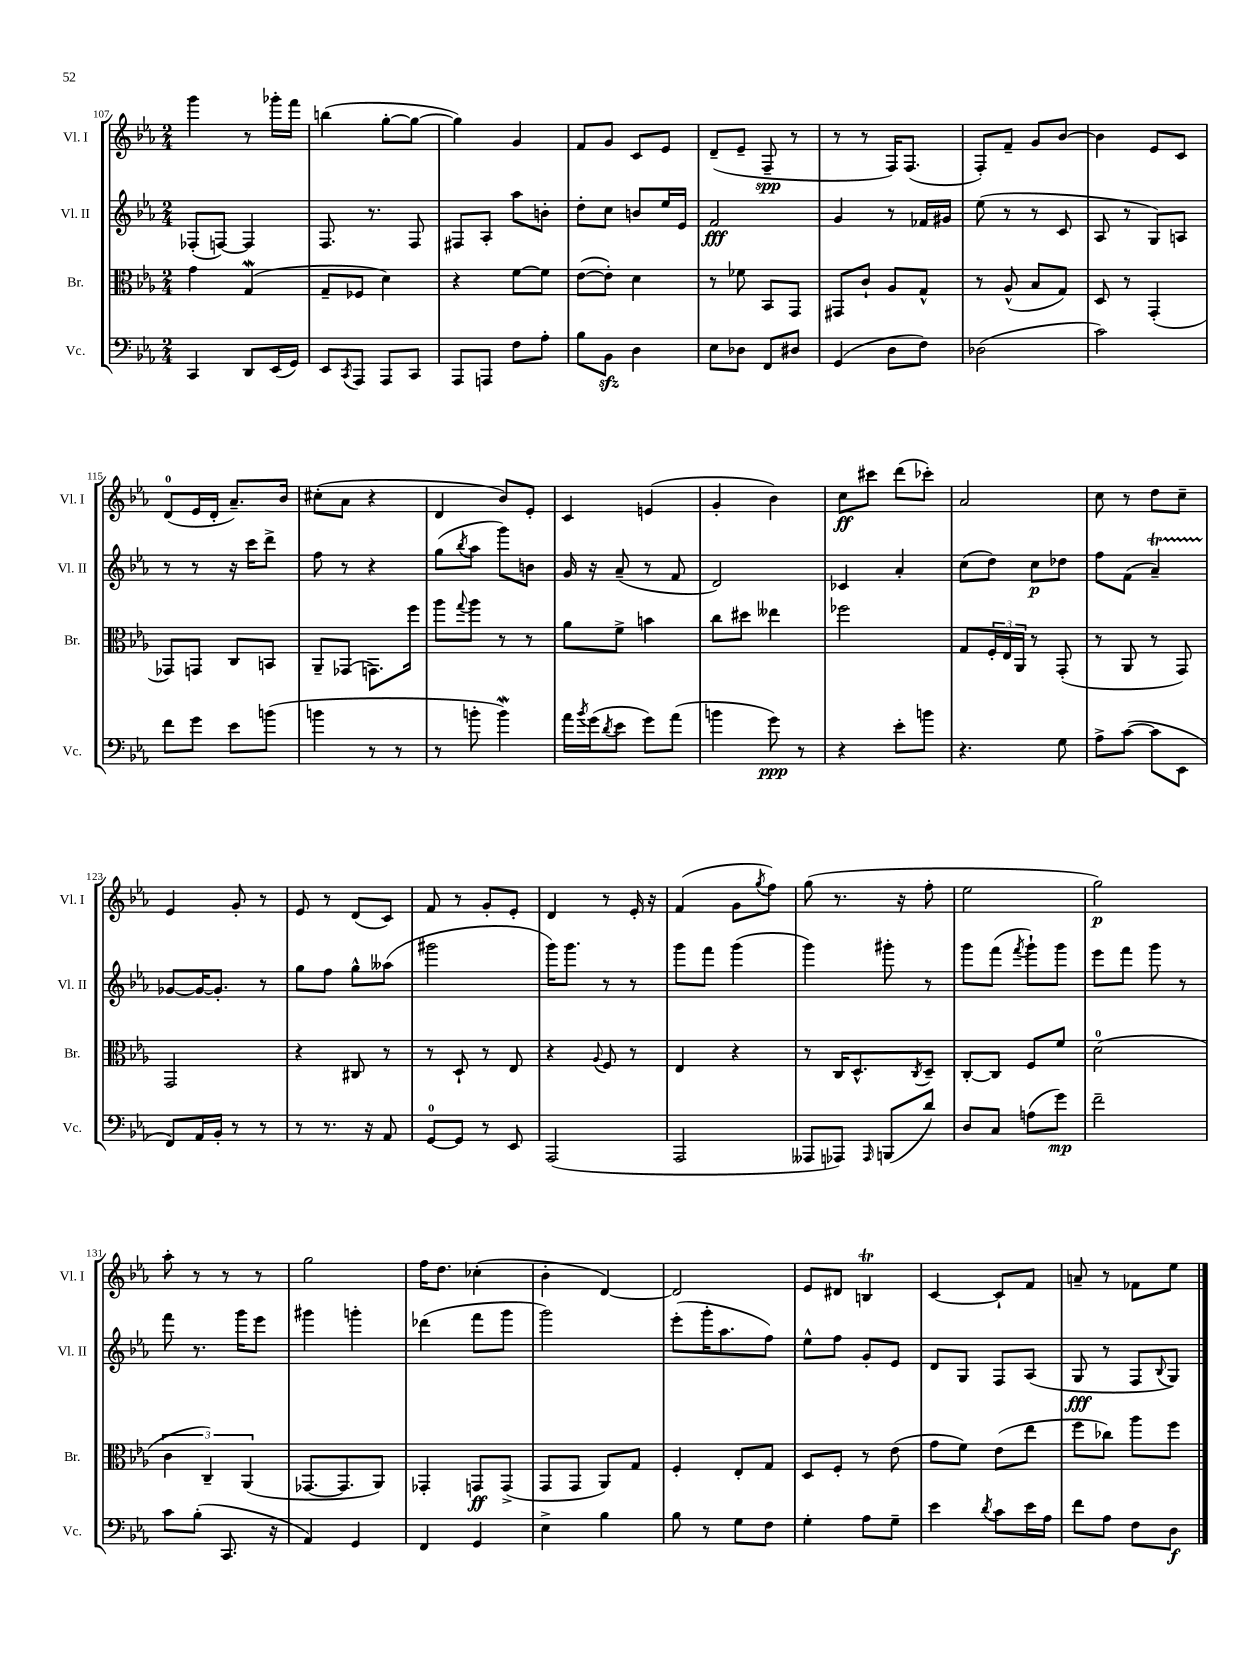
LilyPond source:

<<
\new StaffGroup <<
\new Staff = "s0" \with { instrumentName = "Vl. I" shortInstrumentName = "Vl. I" } {
    \clef treble \key ees \major \numericTimeSignature \time 2/4
    g'''4 r8 ges'''16-. f'''16 |
    b''4( g''8~-. g''8~ |
    g''4) g'4 |
    f'8 g'8 c'8 ees'8 |
    d'8--( ees'8-- f8--\spp r8 |
    r8 r8 f16) f8.( |
    f8-.) f'8-- g'8 bes'8~ |
    bes'4 ees'8 c'8 |
    d'8-0( ees'16 d'16-. aes'8.--) bes'16 |
    cis''8-.( aes'8 r4 |
    d'4 bes'8) ees'8-. |
    c'4 e'4( |
    g'4-. bes'4) |
    c''8\ff cis'''8 d'''8( ces'''8-.) |
    aes'2 |
    c''8 r8 d''8 c''8-- |
    ees'4 g'8-. r8 |
    ees'8 r8 d'8( c'8) |
    f'8 r8 g'8-. ees'8-. |
    d'4 r8 ees'16-. r16 |
    f'4( g'8 \acciaccatura { g''8 } f''8) |
    g''8( r8. r16 f''8-. |
    ees''2 |
    g''2\p) |
    aes''8-. r8 r8 r8 |
    g''2 |
    f''16 d''8. ces''4-.( |
    bes'4-. d'4~) |
    d'2 |
    ees'8 dis'8 b4\trill |
    c'4~ c'8-! f'8 |
    a'8-- r8 fes'8 ees''8 \bar "|." |
}
\new Staff = "s1" \with { instrumentName = "Vl. II" shortInstrumentName = "Vl. II" } {
    \clef treble \key ees \major \numericTimeSignature \time 2/4
    fes8-.( f8~) f4 |
    f8. r8. f8 |
    fis8 aes8-. aes''8 b'8-. |
    d''8-. c''8 b'8 ees''16 ees'16 |
    f'2\fff |
    g'4 r8 fes'16 gis'16 |
    ees''8( r8 r8 c'8 |
    aes8 r8 g8) a8 |
    r8 r8 r16 c'''16 d'''8-> |
    f''8 r8 r4 |
    g''8( \acciaccatura { bes''8 } aes''8 g'''8) b'8 |
    g'16 r16 aes'8--( r8 f'8 |
    d'2) |
    ces'4 aes'4-. |
    c''8( d''8) c''8\p des''8 |
    f''8 f'8( aes'4--\startTrillSpan) |
    ges'8~\stopTrillSpan ges'16~ ges'8.-. r8 |
    g''8 f''8 g''8-^ aeses''8( |
    gis'''2 |
    g'''16) g'''8. r8 r8 |
    g'''8 f'''8 g'''4( |
    g'''4) gis'''8-. r8 |
    g'''8 f'''8( \acciaccatura { f'''8 } g'''8-!) g'''8 |
    ees'''8 f'''8 g'''8 r8 |
    f'''8 r8. g'''16 ees'''8 |
    gis'''4 g'''4-. |
    des'''4( f'''8 g'''8 |
    g'''2) |
    ees'''8-.( g'''16-. aes''8. f''8) |
    ees''8-^ f''8 g'8-. ees'8 |
    d'8 g8 f8 aes8( |
    g8\fff r8 f8 \appoggiatura { bes8 } g8) \bar "|." |
}
\new Staff = "s2" \with { instrumentName = "Br." shortInstrumentName = "Br." } {
    \clef alto \key ees \major \numericTimeSignature \time 2/4
    g'4 g4\mordent( |
    g8-- fes8 d'4) |
    r4 f'8~ f'8 |
    ees'8~( ees'8-.) d'4 |
    r8 fes'8 bes,8 g,8 |
    gis,8 c'8-! aes8 g8-^ |
    r8 aes8-^( bes8 g8) |
    d8 r8 g,4-.( |
    ges,8) g,8 c8 b,8 |
    aes,8-- ges,8( g,8.) f''16 |
    aes''8 \appoggiatura { g''8 } aes''8 r8 r8 |
    aes'8 f'8-> b'4 |
    c''8 dis''8 eeses''4 |
    fes''2 |
    g8 \tuplet 3/2 { f16-. ees16 aes,16 } r8 g,8-.( |
    r8 aes,8 r8 g,8) |
    g,2 |
    r4 cis8 r8 |
    r8 d8-! r8 ees8 |
    r4 \appoggiatura { aes8 } f8 r8 |
    ees4 r4 |
    r8 c16 d8.-^ \acciaccatura { c8 } d8-- |
    c8~-. c8 f8 f'8 |
    d'2-0( |
    \tuplet 3/2 { c'4 c4--) aes,4( } |
    ges,8.~ ges,8. aes,8) |
    ges,4-. g,8\ff g,8->( |
    g,8 g,8 aes,8) g8 |
    f4-. ees8-. g8 |
    d8 f8-. r8 ees'8( |
    g'8 f'8) ees'8( ees''8 |
    f''8 ces''8) aes''8 f''8 \bar "|." |
}
\new Staff = "s3" \with { instrumentName = "Vc." shortInstrumentName = "Vc." } {
    \clef bass \key ees \major \numericTimeSignature \time 2/4
    c,4 d,8 ees,16( g,16) |
    ees,8 \acciaccatura { c,8 } aes,,8 aes,,8 c,8 |
    aes,,8 a,,8 f8 aes8-. |
    bes8 bes,8\sfz d4 |
    ees8 des8 f,8 dis8 |
    g,4( d8 f8) |
    des2( |
    c'2) |
    f'8 g'8 ees'8 b'8( |
    b'4 r8 r8 |
    r8 b'8-. b'4\mordent) |
    aes'16 \acciaccatura { bes'8 } g'16( \acciaccatura { d'8 } ees'8 g'8) aes'8( |
    b'4 g'8\ppp) r8 |
    r4 ees'8-. b'8 |
    r4. g8 |
    aes8-> c'8~( c'8 ees,8 |
    f,8) aes,16 bes,16-. r8 r8 |
    r8 r8. r16 aes,8 |
    g,8-0~ g,8 r8 ees,8 |
    aes,,2( |
    aes,,2 |
    aeses,,8 aes,,8) \grace { aes,,16 } b,,8( d'8) |
    d8 c8 a8( g'8\mp) |
    f'2-- |
    c'8 bes8-.( c,8. r16 |
    aes,4) g,4 |
    f,4 g,4 |
    ees4-> bes4 |
    bes8 r8 g8 f8 |
    g4-. aes8 g8-- |
    ees'4 \acciaccatura { d'8 } c'8 ees'16 aes16 |
    f'8 aes8 f8 d8\f \bar "|." |
}
>>
>>
\layout { \context { \Score currentBarNumber = #107 } }
